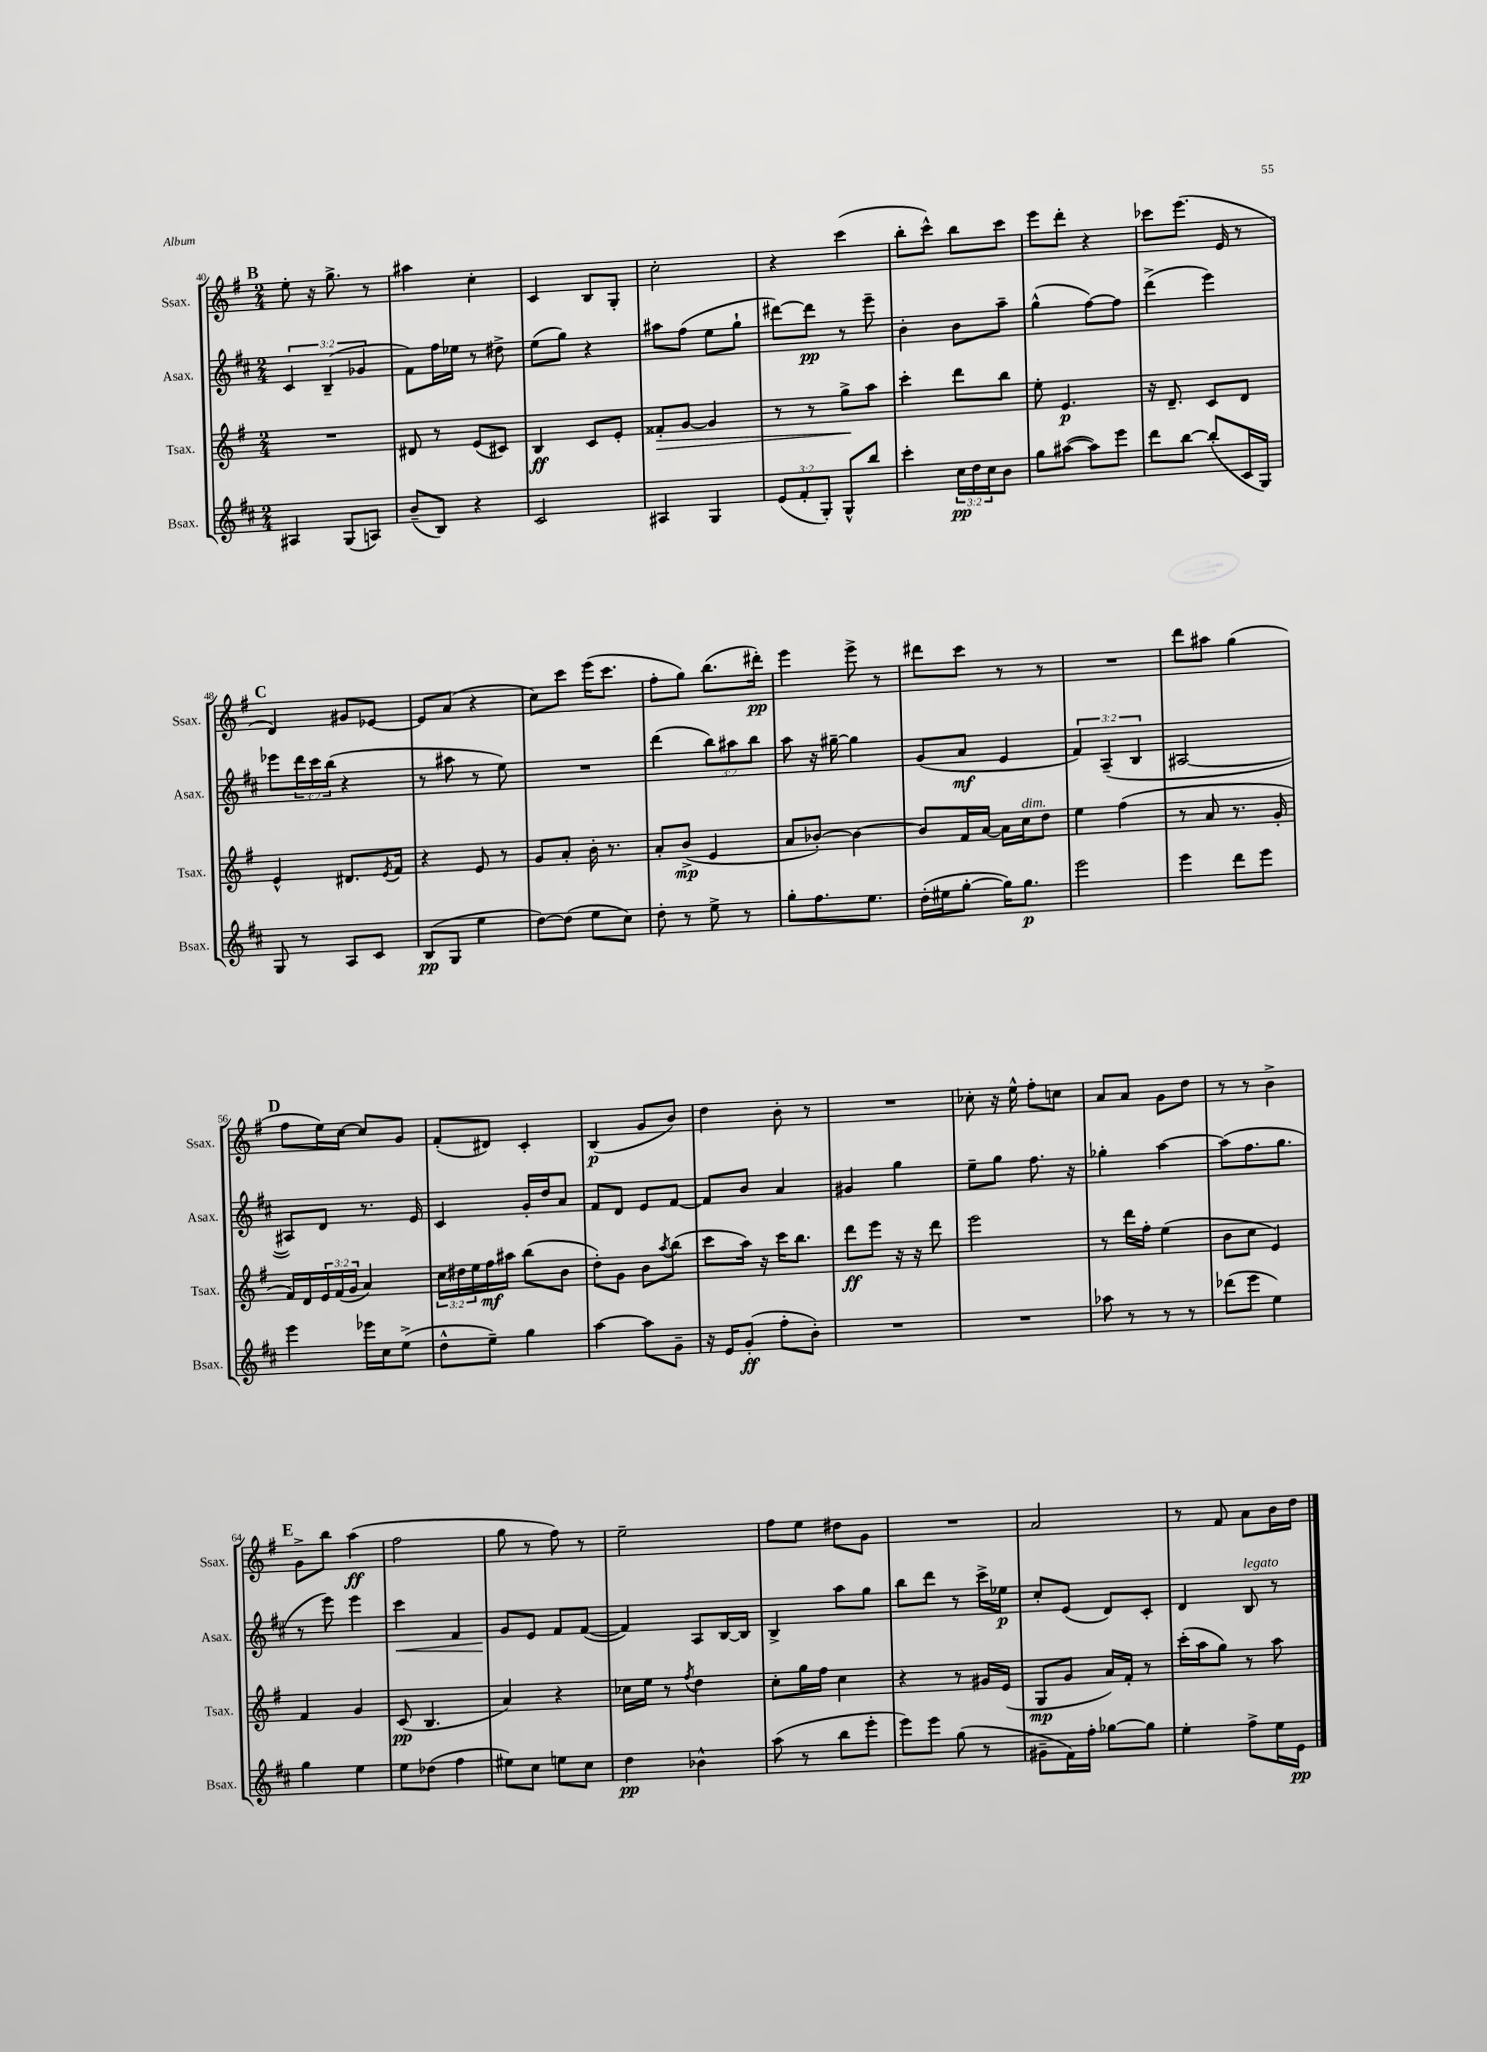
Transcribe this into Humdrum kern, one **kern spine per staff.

**kern	**kern	**kern	**kern
*staff4	*staff3	*staff2	*staff1
*clefG2	*clefG2	*clefG2	*clefG2
*k[f#c#]	*k[f#]	*k[f#c#]	*k[f#]
*M2/4	*M2/4	*M2/4	*M2/4
4A#	2r	6c#	8ee'
.	.	.	16r
.	.	(6B~	.
.	.	.	8.gg^
(8G	.	.	.
.	.	6g-	.
8A)	.	.	8r
=	=	=	=
(8b~	8d#	8f#)	4aa#
8B)	8r	16ff#	.
.	.	16ee-	.
4r	(8e	8r	4cc'
.	8c#)	8dd#^	.
=	=	=	=
2c#	4B	(8ee	4c
.	.	8gg)	.
.	8c	4r	8B
.	8e'	.	8G'
=	=	=	=
4A#	8f##'	8aa#	2cc'
.	[8g	(8ff#	.
4G	4g]	8ee	.
.	.	8gg`	.
=	=	=	=
(12e	8r	[8ddd#)	4r
12f#'	.	.	.
.	8r	8ddd#]	.
12G')	.	.	.
8G^^	8gg^	8r	(4ccc
8bb	8aa	8eee~	.
=	=	=	=
4ccc#'	4ccc'	4b'	8bb'
.	.	.	8ccc^^)
24cc#	8ddd	8b	8bb
24dd	.	.	.
24cc#	.	.	.
8b	8bb	8aa~	8ccc
=	=	=	=
8gg	8ee'	(4gg^^	8eee
([8aa#	4.e	.	8ddd'
8aa#])	.	[8ff#)	4r
8eee	.	8ff#]	.
=	=	=	=
8ddd	16r	(4ddd^	8ccc-
.	8.d~	.	.
[8bb	.	.	(8.eee
(8bb']	8c	4eee)	.
.	.	.	16e
16c#	8d	.	8r
16G)	.	.	.
=	=	=	=
8G	4e^^	8eee-	4d)
8r	.	24ddd	.
.	.	24ccc#	.
.	.	(24bb	.
8A	8.d#	4r	8g#
8c#	.	.	[8e-
.	8qe	.	.
.	16f#	.	.
=	=	=	=
(8B	4r	8r	8e-]
8G	.	8aa#	(8a
4ee	8e	8r	4r
.	8r	8ee)	.
=	=	=	=
[8dd)	8g	2r	8cc)
(8dd]	8a'	.	8ccc
8ee	16b'	.	(16eee
.	8.r	.	8.ccc
8cc#)	.	.	.
=	=	=	=
8dd'	8a'	(4ddd	8ff#'
8r	(8b^	.	8gg)
8ee^	4e	12bb)	(8.bb
.	.	12aa#	.
8r	.	.	.
.	.	12bb	.
.	.	.	16ddd#')
=	=	=	=
8gg'	8a	8aa	4eee
8.ff#	[8b-')	16r	.
.	.	[16gg#~	.
.	4b-_	4gg#]	8eee^
8.ee	.	.	.
.	.	.	8r
=	=	=	=
(16dd'	8b-]	(8g	8ddd#
16ee#	.	.	.
[8gg'	16f#	8a	8ccc
.	[16a	.	.
16gg])	16a]	4e	8r
8.gg	16cc	.	.
.	8dd	.	8r
=	=	=	=
2eee	4ee	6f#)	2r
.	.	(6A~	.
.	(4ff#	.	.
.	.	6B	.
=	=	=	=
4eee	8r	[2A#	8ddd
.	8a	.	8aa#
8ddd	8.r	.	(4gg
8eee	.	.	.
.	16g'	.	.
=	=	=	=
4eee	16f#)	8A#])	8ff#
.	16d	.	.
.	24e	8d	16ee)
.	(24f#	.	.
.	.	.	[16cc
.	24g	.	.
16eee-	4a)	8.r	8cc]
16cc#	.	.	.
(8ee^	.	.	8g
.	.	16e	.
=	=	=	=
8dd^^	24cc	4c#	(8f#'
.	24dd#	.	.
.	24ee	.	.
8ee~)	16ff#	.	8d#)
.	16aa#	.	.
4gg	(8bb	16g'	4c'
.	.	16dd	.
.	8b	8a	.
=	=	=	=
[4aa	8dd')	8f#	(4B
.	8g	8d	.
8aa]	8b	8e	8g
.	8qaa	.	.
8g~	(8bb	[8f#	8b)
=	=	=	=
16r	8ccc	8f#]	4dd
16e	.	.	.
(8g'	16aa)	8b	.
.	16r	.	.
8ff#'	16ccc	4a	8b'
.	8.bb	.	.
8b')	.	.	8r
=	=	=	=
2r	8ddd	4g#	2r
.	8eee	.	.
.	16r	4gg	.
.	16r	.	.
.	8ddd	.	.
=	=	=	=
2r	2eee	8ee~	8cc-'
.	.	8gg	16r
.	.	.	16ee^^
.	.	8.ff#	8ff#'
.	.	.	8cc
.	.	16r	.
=	=	=	=
8aa-	8r	4gg-'	8a
8r	16ddd	.	8a
.	16ff#'	.	.
8r	(4ee	[4aa	8g
8r	.	.	8dd
=	=	=	=
(8ddd-	8b	(8aa]	8r
8eee	8cc	8.ff#	8r
4ee)	4e)	.	4b^
.	.	8.gg	.
=	=	=	=
4gg	4f#	8r	8g^
.	.	8eee)	8bb
4ee	4g	4eee	(4aa
=	=	=	=
8ee	(8c	4ccc#	2ff#
(8dd-	4.B	.	.
4ff#	.	4f#	.
=	=	=	=
8ee#)	4a)	8g	8gg
8cc#	.	8e	8r
8ee	4r	8f#	8ff#)
8cc#	.	([8f#	8r
=	=	=	=
4dd	16cc-	4f#])	2ee~
.	16ee	.	.
.	8r	.	.
.	8qff#	.	.
4b-^^	4dd	8A	.
.	.	[16B	.
.	.	16B]	.
=	=	=	=
(8aa	8cc'	4B^	8ff#
8r	16gg	.	8ee
.	16ff#	.	.
8bb	4cc	8aa	8dd#
8eee'	.	8gg	8g
=	=	=	=
8eee)	4r	8bb	2r
8eee	.	8ddd	.
(8gg	8r	8r	.
8r	16g#	16ccc#^	.
.	(16e	16ee-	.
=	=	=	=
8g#~	8G	8cc#'	2a
16f#)	8g	(8e	.
16ff#'	.	.	.
[8gg-	16a)	8d)	.
.	16f#'	.	.
8gg-]	8r	8c#'	.
=	=	=	=
4ee'	(16ccc'	4d	8r
.	16aa	.	.
.	8gg)	.	8f#
8ff#^	8r	8B	8a
16ee	8aa	8r	16b
16e	.	.	16dd
==	==	==	==
*-	*-	*-	*-
